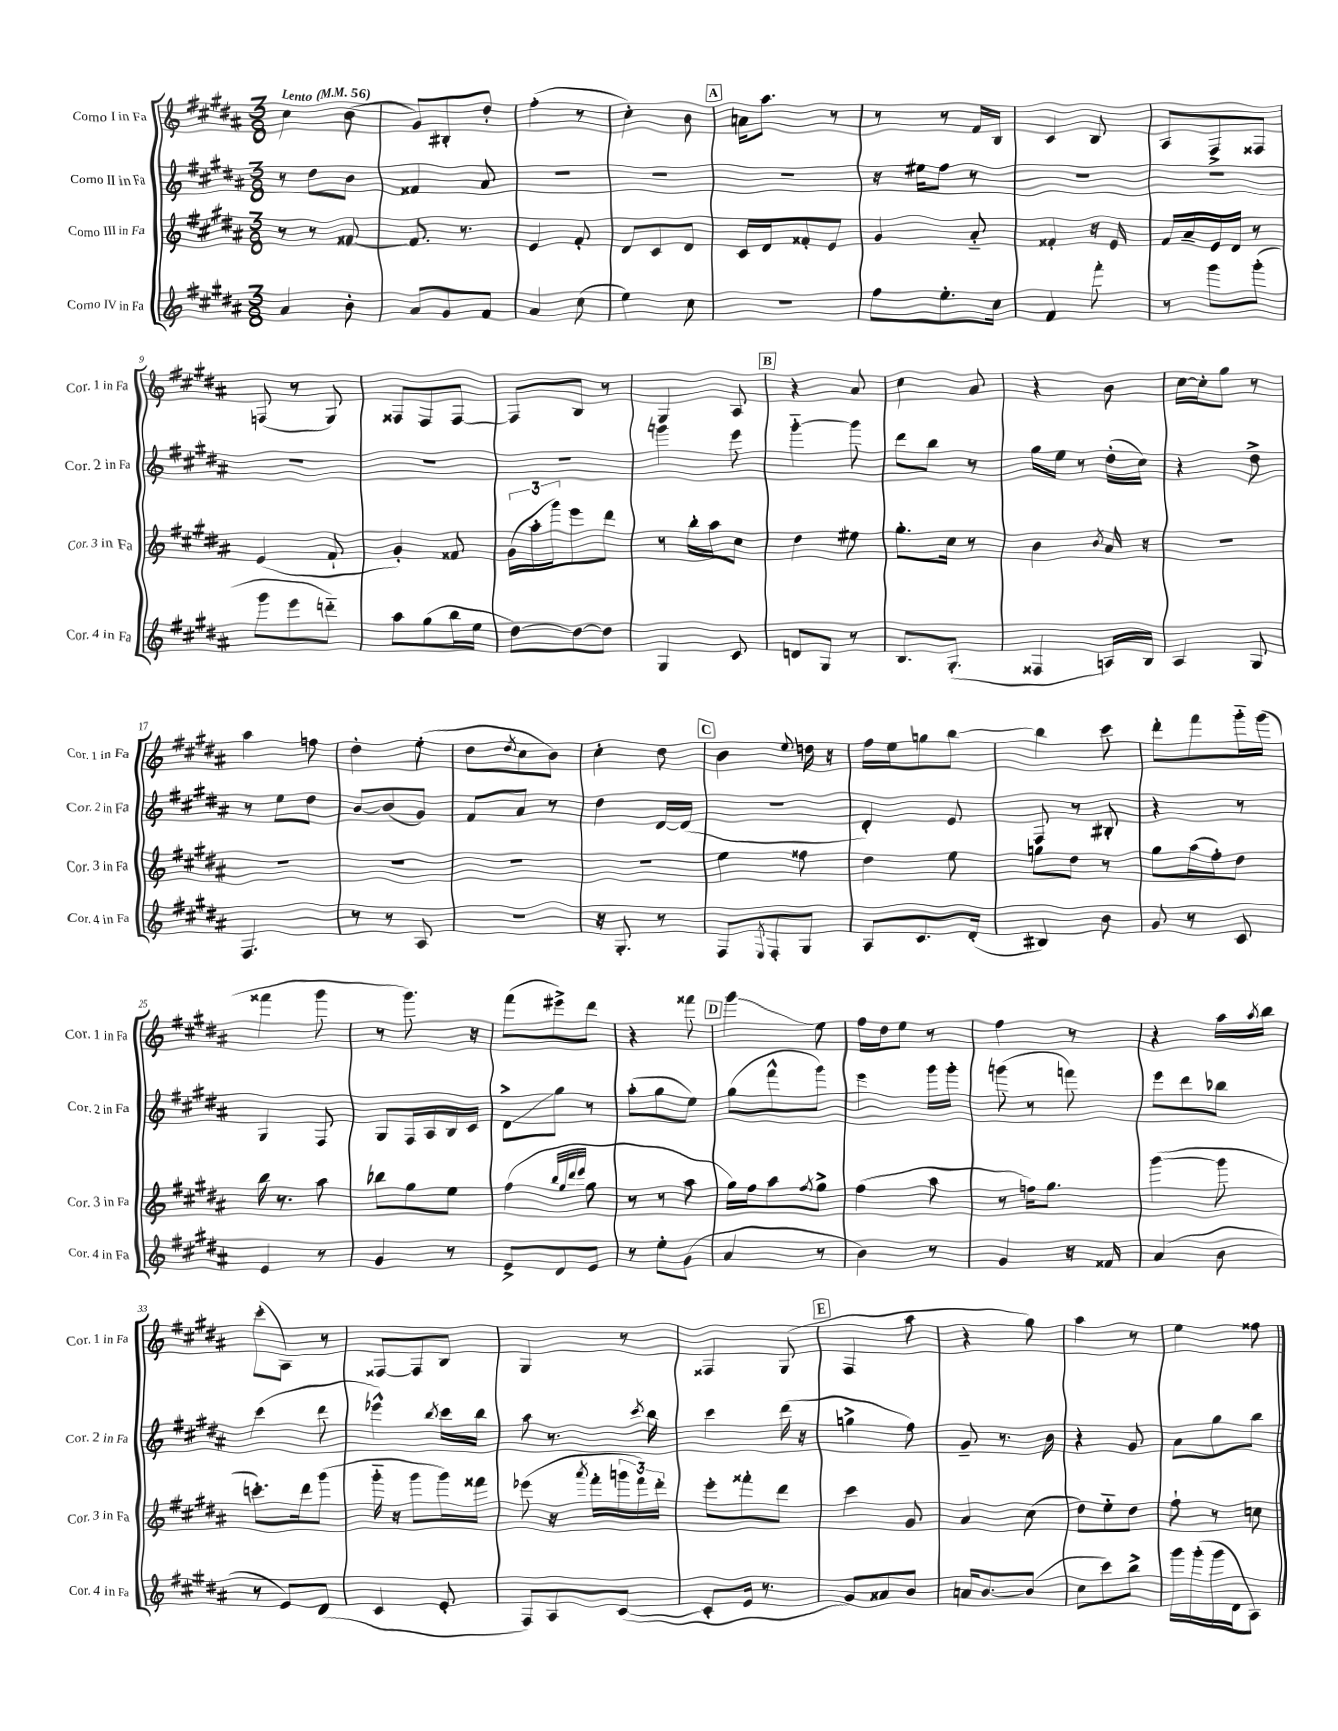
<<
\new StaffGroup <<
\new Staff = "s0" \with { instrumentName = "Corno I in Fa" shortInstrumentName = "Cor. 1 in Fa" } {
    \clef treble \key b \major \numericTimeSignature \time 3/8 \tempo "Lento" 4 = 56
    cis''4 b'8( |
    gis'8) bis8-. dis''8-. |
    fis''4-.( r8 |
    cis''4-.) b'8 |
    \mark \markup { \box "A" } a'16 ais''8. r8 |
    r8 r8 fis'16 b16 |
    cis'4 b8 |
    ais8 fis8-> fisis8 |
    f8( r8 gis8) |
    fisis8 fisis8 fisis8~ |
    fisis8 b8 r8 |
    gis4 ais8 |
    \mark \markup { \box "B" } r4 ais'8 |
    cis''4 ais'8 |
    r4 b'8 |
    cis''16~ cis''16-. gis''8 r8 |
    ais''4 f''8 |
    dis''4-. e''8-.( |
    dis''8 \acciaccatura { dis''8 } cis''8 b'8) |
    cis''4-. dis''8 |
    \mark \markup { \box "C" } b'4 \appoggiatura { e''8 } d''16 r16 |
    fis''16 e''16 g''8 b''8~ |
    b''4 cis'''8 |
    dis'''8-. fis'''8 gis'''16-_ gis'''16( |
    fisis'''4 gis'''8 |
    r8 gis'''8.) r16 |
    fis'''8( eis'''8->) dis'''8 |
    r4 fisis'''8 |
    \mark \markup { \box "D" } gis'''4\glissando e''8 |
    fis''16 dis''16 e''8 r8 |
    fis''4 r8 |
    r4 ais''16 \acciaccatura { ais''8 } b''16 |
    cis'''8-.( ais8) r8 |
    fisis8~ fisis8 b8 |
    gis4 r8 |
    fisis4 gis8( |
    \mark \markup { \box "E" } fis4 ais''8 |
    r4 gis''8) |
    ais''4 r8 |
    e''4 fisis''8 \bar "|." |
}
\new Staff = "s1" \with { instrumentName = "Corno II in Fa" shortInstrumentName = "Cor. 2 in Fa" } {
    \clef treble \key b \major \numericTimeSignature \time 3/8
    r8 dis''8 b'8 |
    fisis'4 ais'8 |
    R4. |
    R4. |
    \mark \markup { \box "A" } R4. |
    r16 eis''16 fis''8 r8 |
    R4. |
    R4. |
    R4. |
    R4. |
    R4. |
    g'''4 e'''8 |
    \mark \markup { \box "B" } gis'''4~-_ gis'''8 |
    dis'''8 b''8 r8 |
    gis''16 e''16 r8 dis''16-.( cis''16) |
    r4 dis''8-> |
    r8 e''8 dis''8 |
    b'8~ b'8( gis'8) |
    fis'8 ais'8 r8 |
    dis''4 dis'16~ dis'16( |
    \mark \markup { \box "C" } R4. |
    dis'4-.) e'8 |
    fis8 r8 bis8-. |
    r4 r8 |
    gis4 fis8 |
    gis8 fis16 ais16 b16 cis'16 |
    dis'8->\glissando gis''8 r8 |
    ais''8-.( gis''8 e''8) |
    \mark \markup { \box "D" } gis''8( fis'''8-^ gis'''8) |
    e'''4 gis'''16 gis'''16-. |
    g'''8( r8 f'''8) |
    e'''8 dis'''8 bes''8 |
    cis'''4( dis'''8 |
    ees'''4-^) \acciaccatura { b''8 } cis'''16 b''16 |
    ais''8 r8. \acciaccatura { cis'''8 } b''16 |
    cis'''4 dis'''16( r16 |
    \mark \markup { \box "E" } g''4-> fis''8) |
    gis'8-- r8. b'16 |
    r4 gis'8 |
    ais'8 gis''8 b''8 \bar "|." |
}
\new Staff = "s2" \with { instrumentName = "Corno III in Fa" shortInstrumentName = "Cor. 3 in Fa" } {
    \clef treble \key b \major \numericTimeSignature \time 3/8
    r8 r8 fisis'8~ |
    fisis'8. r8. |
    e'4 fis'8-. |
    dis'8 cis'8 dis'8 |
    \mark \markup { \box "A" } cis'16 dis'16 fisis'8-. e'8 |
    gis'4 ais'8-_ |
    fisis'4-. r16 e'16 |
    fis'16 ais'16-- e'16 dis'16 r8 |
    e'4( fis'8-! |
    gis'4-.) fisis'8 |
    \tuplet 3/2 { gis'16( ais''16-. gis'''16) } e'''8 dis'''8 |
    r8 b''16-. ais''16 cis''8 |
    \mark \markup { \box "B" } dis''4 eis''8 |
    gis''8.-. cis''16 r8 |
    b'4 \acciaccatura { b'8 } ais'16 r16 |
    R4. |
    R4. |
    R4. |
    R4. |
    R4. |
    \mark \markup { \box "C" } e''4 fisis''8 |
    dis''4 e''8 |
    g''8 dis''8 r8 |
    gis''8 ais''16( fis''16-.) dis''8 |
    b''16 r8. ais''8 |
    bes''8 gis''8 e''8 |
    fis''4( \grace { b''32 gis''32 dis'''32 e'''32 } gis''8 |
    r8 r8 ais''8 |
    \mark \markup { \box "D" } gis''16) fis''16 ais''8 \acciaccatura { fis''8 } gis''8-> |
    fis''4( ais''8 |
    r8 f''16) gis''8. |
    gis'''4~( gis'''8 |
    c'''8.-.) dis'''16 gis'''8( |
    gis'''16-_ r16 gis'''8 gis'''16) fisis'''16 |
    ees'''8( r16 \acciaccatura { ais'''8 } fis'''16-. \tuplet 3/2 { g'''16 fis'''16) dis'''16-. } |
    e'''8-. fisis'''8-. dis'''8 |
    \mark \markup { \box "E" } cis'''4 gis'8 |
    ais'4 cis''8( |
    dis''8) e''8-_ dis''8 |
    fis''8-! r8 c''8 \bar "|." |
}
\new Staff = "s3" \with { instrumentName = "Corno IV in Fa" shortInstrumentName = "Cor. 4 in Fa" } {
    \clef treble \key b \major \numericTimeSignature \time 3/8
    ais'4 b'8-. |
    ais'8 gis'8 fis'8 |
    ais'4 cis''8( |
    e''4) cis''8 |
    \mark \markup { \box "A" } R4. |
    fis''8 e''8.-. cis''16 |
    fis'4 fis'''8-. |
    r8 gis'''8 gis'''8-.( |
    gis'''8 e'''8 d'''8-_) |
    ais''8 gis''8( b''16 e''16 |
    dis''8~) dis''8~ dis''8 |
    gis4 cis'8 |
    \mark \markup { \box "B" } d'8 gis8 r8 |
    b8. gis8.-.( |
    fisis4 a16) b16 |
    ais4 gis8 |
    fis4. |
    r8 r8 ais8 |
    R4. |
    r16 gis8.-. r8 |
    \mark \markup { \box "C" } fis8 \acciaccatura { e8 } fis8-. gis8 |
    ais8 cis'8. dis'16-.( |
    bis4) b'8 |
    gis'8 r8 cis'8 |
    e'4 r8 |
    gis'4 r8 |
    e'8-> dis'8 e'8 |
    r8 e''8-. gis'8( |
    \mark \markup { \box "D" } ais'4 r8 |
    b'4) r8 |
    gis'4 r16 fisis'16 |
    ais'4( b'8 |
    r8 e'8) dis'8( |
    cis'4 e'8-. |
    fis8) ais8 cis'8~( |
    cis'8-. e'16 r8. |
    \mark \markup { \box "E" } gis'8) aisis'8 b'8 |
    a'16 b'8.~ b'8( |
    cis''8 cis'''8) b''8-> |
    gis'''16 gis'''16-.( gis'''16 dis'16 ais8) \bar "|." |
}
>>
>>
